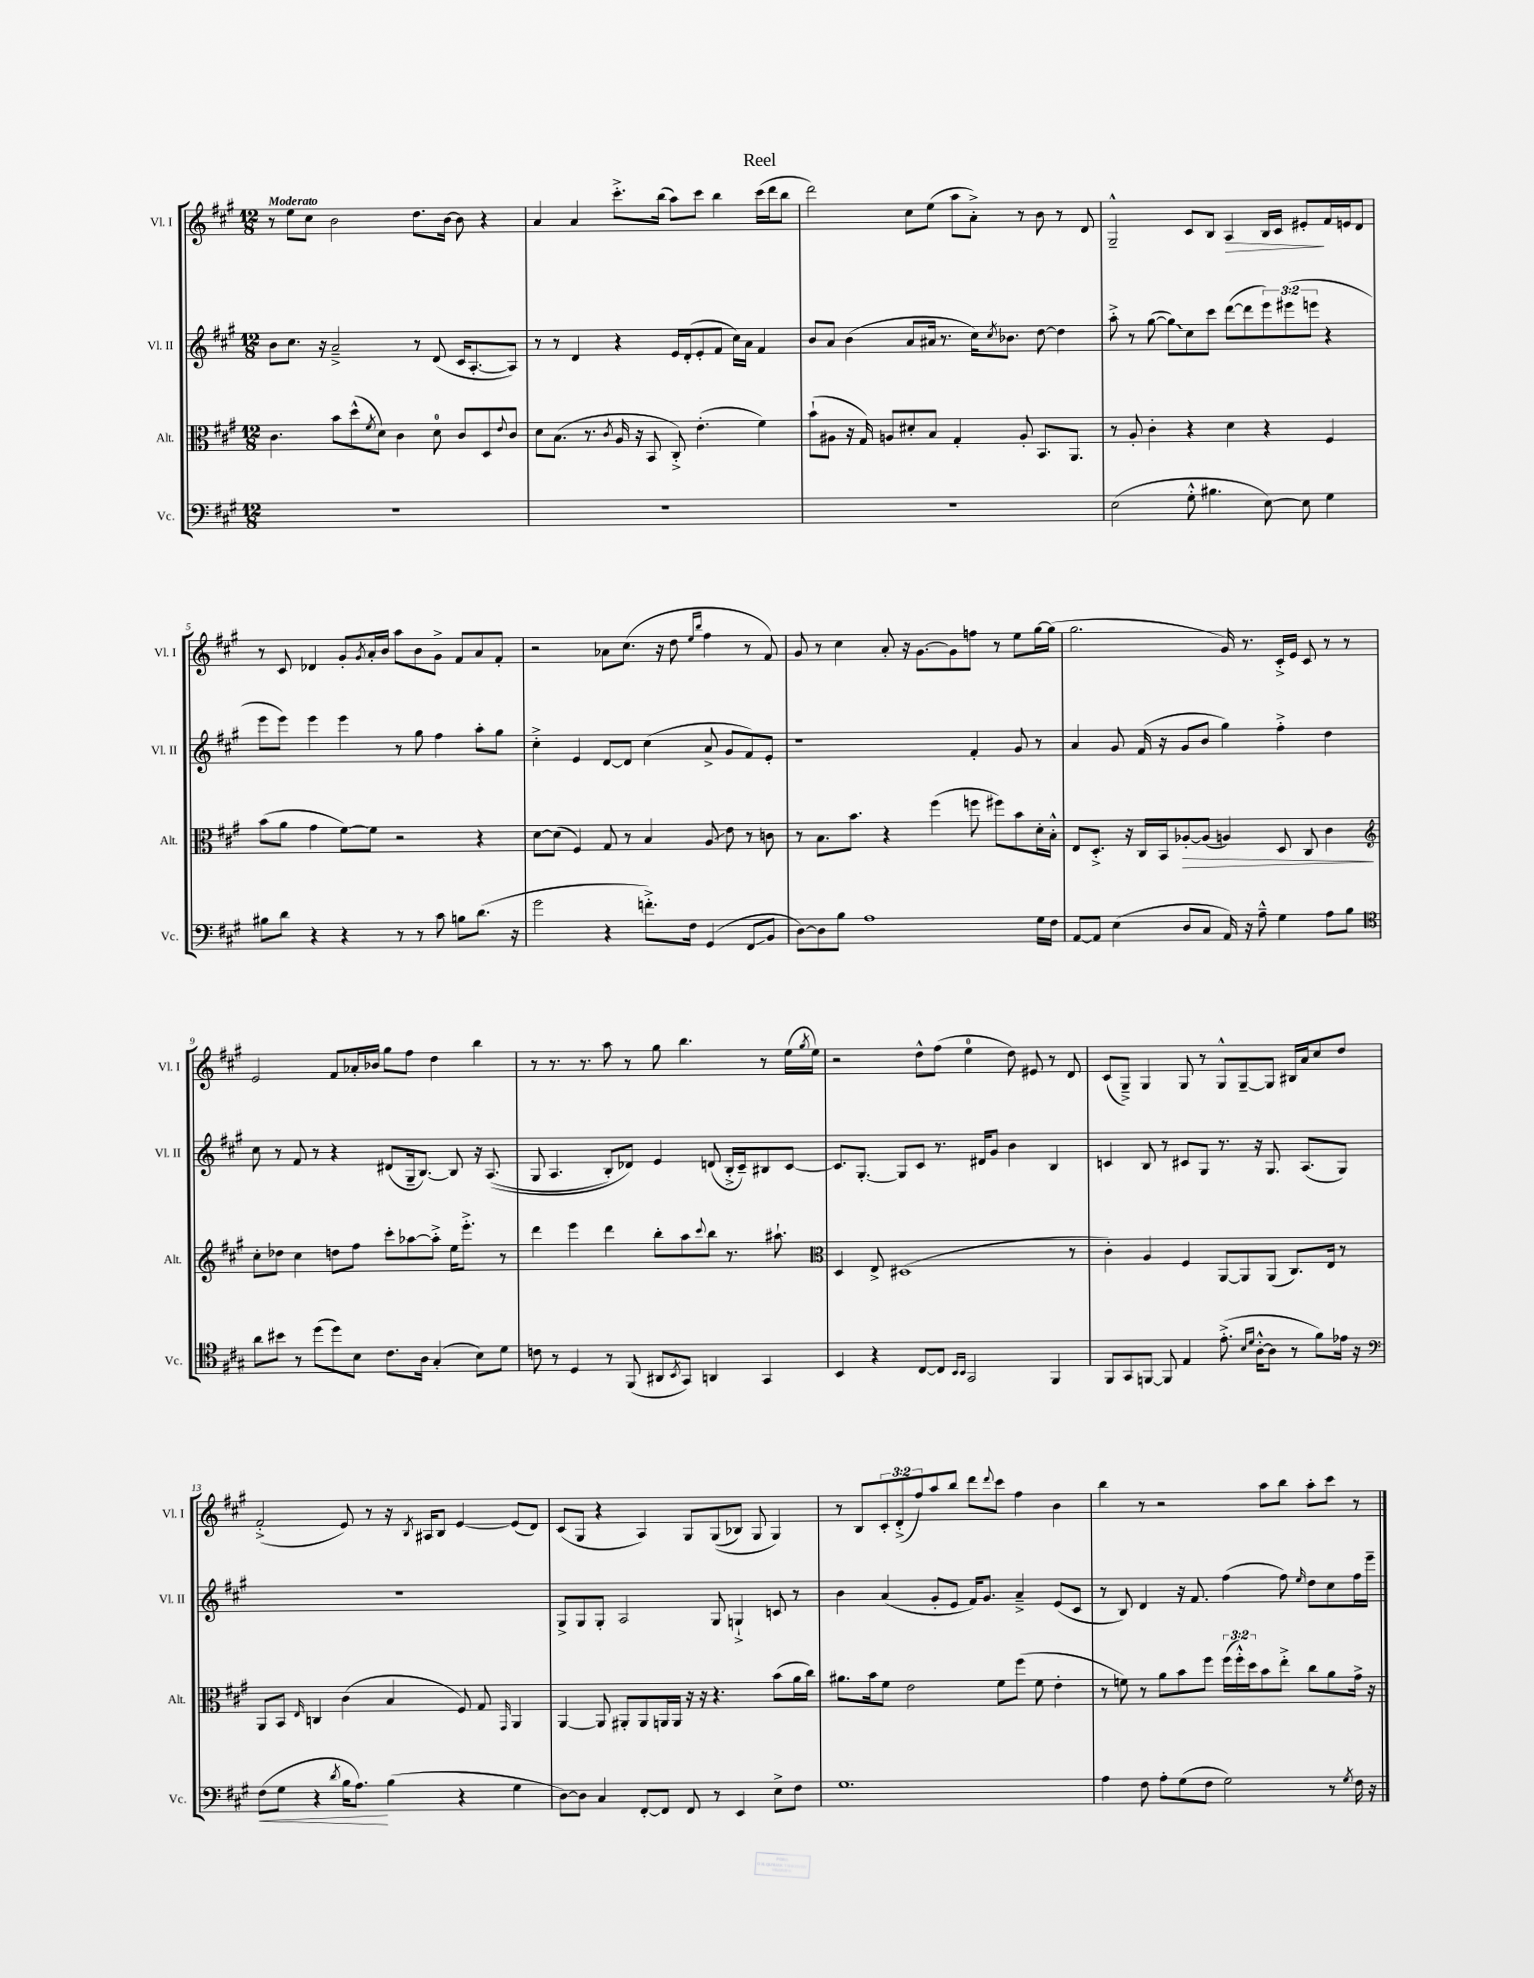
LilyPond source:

\header { title = "Reel" }
<<
\new StaffGroup <<
\new Staff = "s0" \with { instrumentName = "Vl. I" shortInstrumentName = "Vl. I" } {
    \clef treble \key a \major \numericTimeSignature \time 12/8 \override Staff.TupletNumber.text = #tuplet-number::calc-fraction-text \tempo "Moderato"
    r8 e''8 cis''8 b'2 d''8. b'16~ b'8 r4 |
    a'4 a'4 cis'''8.-.-> b''16( a''8) cis'''8 b''4 cis'''16( d'''16 b''8 |
    d'''2) cis''8 e''8( a''8 a'8-.->) r8 b'8 r8 d'8 |
    gis2---^ cis'8 b8 a4\> b16 cis'16 eis'8-.\! fis'16 e'16 d'8 |
    r8 cis'8 des'4 gis'8-. \acciaccatura { gis'8 } a'16-. b'16 a''8 b'8 gis'8-> fis'8 a'8 fis'8-. |
    r2 aes'8 cis''8.( r16 d''8 \grace { e''16 b''16 } fis''4 r8 fis'8) |
    gis'8 r8 cis''4 a'8-. r16 gis'8.~ gis'8 f''8 r8 e''8 gis''16~ gis''16( |
    gis''2. gis'16) r8. cis'16-.-> e'16 cis'8 r8 r8 |
    e'2 fis'8 aes'16-. bes'16 gis''8 fis''8 d''4 b''4 |
    r8 r8. r8. a''8 r8 gis''8 b''4. r8 e''16( \acciaccatura { gis''8 } e''16) |
    r2 d''8-^ fis''8( e''4-0 d''8) eis'8 r8 d'8 |
    cis'8( gis8--->) gis4 gis8 r8 gis8-^ gis8~-- gis8 bis16 a'16 cis''8 d''8 |
    fis'2-.->( e'8) r8 r16 \acciaccatura { b8 } ais16 b8 e'4~ e'8( d'8) |
    cis'8( gis8 r4 a4) gis8 gis8(\( bes8) gis8 gis4\) |
    r8 b8 \tuplet 3/2 { cis'8-. d'8-.->( fis''8) } a''8 b''8 d'''8 \appoggiatura { d'''8 } cis'''8 fis''4 b'4 |
    b''4 r8 r2 a''8 b''8 a''8-. cis'''8 r8 \bar "|." |
}
\new Staff = "s1" \with { instrumentName = "Vl. II" shortInstrumentName = "Vl. II" } {
    \clef treble \key a \major \numericTimeSignature \time 12/8 \override Staff.TupletNumber.text = #tuplet-number::calc-fraction-text
    b'8 cis''8. r16 a'2---> r8 d'8( cis'16 a8.~-. a8) |
    r8 r8 d'4 r4 e'16 d'16-.( e'8-. fis'8 cis''16) a'16 fis'4 |
    b'8 a'8 b'4( a'8 ais'16 r8. cis''16) \acciaccatura { cis''8 } bes'8. d''8~ d''4 |
    a''8-.-> r8 gis''8~( \once \override Glissando.style = #'zigzag gis''8\glissando) cis''8 cis'''8 d'''8~( d'''8 \tuplet 3/2 { e'''8) eis'''8( e'''8 } r4 |
    e'''8 e'''8) e'''4 e'''4 r8 gis''8 fis''4 a''8-. gis''8 |
    cis''4-.-> e'4 d'8~ d'8 cis''4( a'8-> gis'8 fis'8) e'8-. |
    r1 fis'4-. gis'8 r8 |
    a'4 gis'8 fis'16( r16 gis'8 b'8 gis''4) fis''4-.-> d''4 |
    cis''8 r8 fis'8 r8 r4 dis'8( gis16-- b8.~) b8 r16 a8.(\( |
    gis8 a4. b8-.) des'8\) e'4 d'8( b16-.-> cis'16--) bis8 cis'8~ |
    cis'8. gis8.~-. gis8 cis'8 r8. dis'16 gis'8 b'4 b4 |
    c'4 b8 r8 cis'8 gis8 r8. r16 gis8. a8.( gis8) |
    R1. |
    gis8-> gis8 gis8-. a2 gis8 g4-!-> c'8 r8 |
    b'4 a'4( gis'8-. e'8 fis'16) gis'8. a'4---> e'8( cis'8 |
    r8 b8) d'4 r16 fis'8. fis''4( fis''8) \grace { e''16 } d''8 cis''8 fis''16 e'''16-- \bar "|." |
}
\new Staff = "s2" \with { instrumentName = "Alt." shortInstrumentName = "Alt." } {
    \clef alto \key a \major \numericTimeSignature \time 12/8 \override Staff.TupletNumber.text = #tuplet-number::calc-fraction-text
    cis'4. b'8 d''8-^( \acciaccatura { fis'8 } d'8) cis'4 d'8-0 cis'8 d8 \appoggiatura { e'8 } cis'8 |
    d'8 b8.( r8. \acciaccatura { cis'8 } a16 r16 b,8 cis8-.->) e'4.-.( fis'4) |
    b'8-!( ais8 r16 gis16) a8 dis'8-. b8 gis4-. a8-. b,8. a,8. |
    r8 a8-. cis'4-. r4 d'4 r4 fis4 |
    b'8( a'8 gis'4 fis'8~) fis'8 r2 r4 |
    d'8~ d'8( fis4) gis8 r8 b4 a8\glissando e'8 r8 c'8 |
    r8 b8. b'8. r4 fis''4( f''8 fis''8) b'8 d'16-. b16-.-^ |
    e8 d8.-.-> r16 cis16 b,16 aes8~-.\> aes8( a4) d8 cis8 cis'4\! |
    \clef treble cis''8-. des''8 cis''4 d''8 fis''8 cis'''8-. aes''8~ aes''8-.-> e''16 e'''8.-.-> r8 |
    d'''4 e'''4 d'''4 b''8-. a''8 \appoggiatura { cis'''8 } b''8 r8. ais''8.-! |
    \clef alto d4 e8-> dis1( r8 |
    cis'4-.) a4 fis4 a,8~ a,8 a,8( cis8.) e16 r8 |
    a,8 b,8 \grace { e16 } c4 cis'4( b4 fis8) gis8 \grace { gis,16 } a,4 |
    a,4~ a,8 ais,8-. ais,8 a,16 a,16 r16 r16 r4. b'8( a'16 cis''16) |
    ais'8. b'16 fis'8 e'2 fis'8 fis''8( fis'8 e'4-. |
    r8 f'8) r8 a'8 b'8 fis''8 \tuplet 3/2 { fis''16( fis''16-.-^) d''16 } b'8 e''8-.-> cis''8 a'8 gis'16-> r16 \bar "|." |
}
\new Staff = "s3" \with { instrumentName = "Vc." shortInstrumentName = "Vc." } {
    \clef bass \key a \major \numericTimeSignature \time 12/8
    R1. |
    R1. |
    R1. |
    e2( gis8-.-^ bis4. e8~) e8 gis4 |
    bis8 d'8 r4 r4 r8 r8 cis'8 b8 d'8.( r16 |
    gis'2 r4 f'8.-.->) fis16 gis,4( fis,8\glissando b,8 |
    d8~) d8 b8 a1 gis16 fis16 |
    a,8~ a,8 e4( d8 cis8 a,16) r16 a8---^ gis4 a8 b8 |
    \clef tenor a'8 bis'8 r8 d''8( d''8) b8 cis'8. a16 gis4-.( b8) d'8 |
    c'8 r8 d4 r8 fis,8( ais,8 \acciaccatura { b,8 } gis,8) a,4 gis,4 |
    b,4 r4 cis8~ cis8 \grace { b,16 b,16 } gis,2 fis,4 |
    fis,8 gis,8 f,8~ f,8 e4 e'8.-.->( \grace { b16 d'16 } a16~-.-^ a8 r8 fis'8) ees'16 r16 |
    \clef bass fis8\<( gis8 r4 \acciaccatura { d'8 } b16 a8.\!) b4( r4 gis4 |
    d8~) d8 cis4 fis,8~-. fis,8 fis,8 r8 e,4 e8-> fis8 |
    gis1. |
    a4 fis8 a8-. gis8( fis8 gis2) r8 \acciaccatura { gis8 } fis16 r16 \bar "|." |
}
>>
>>
